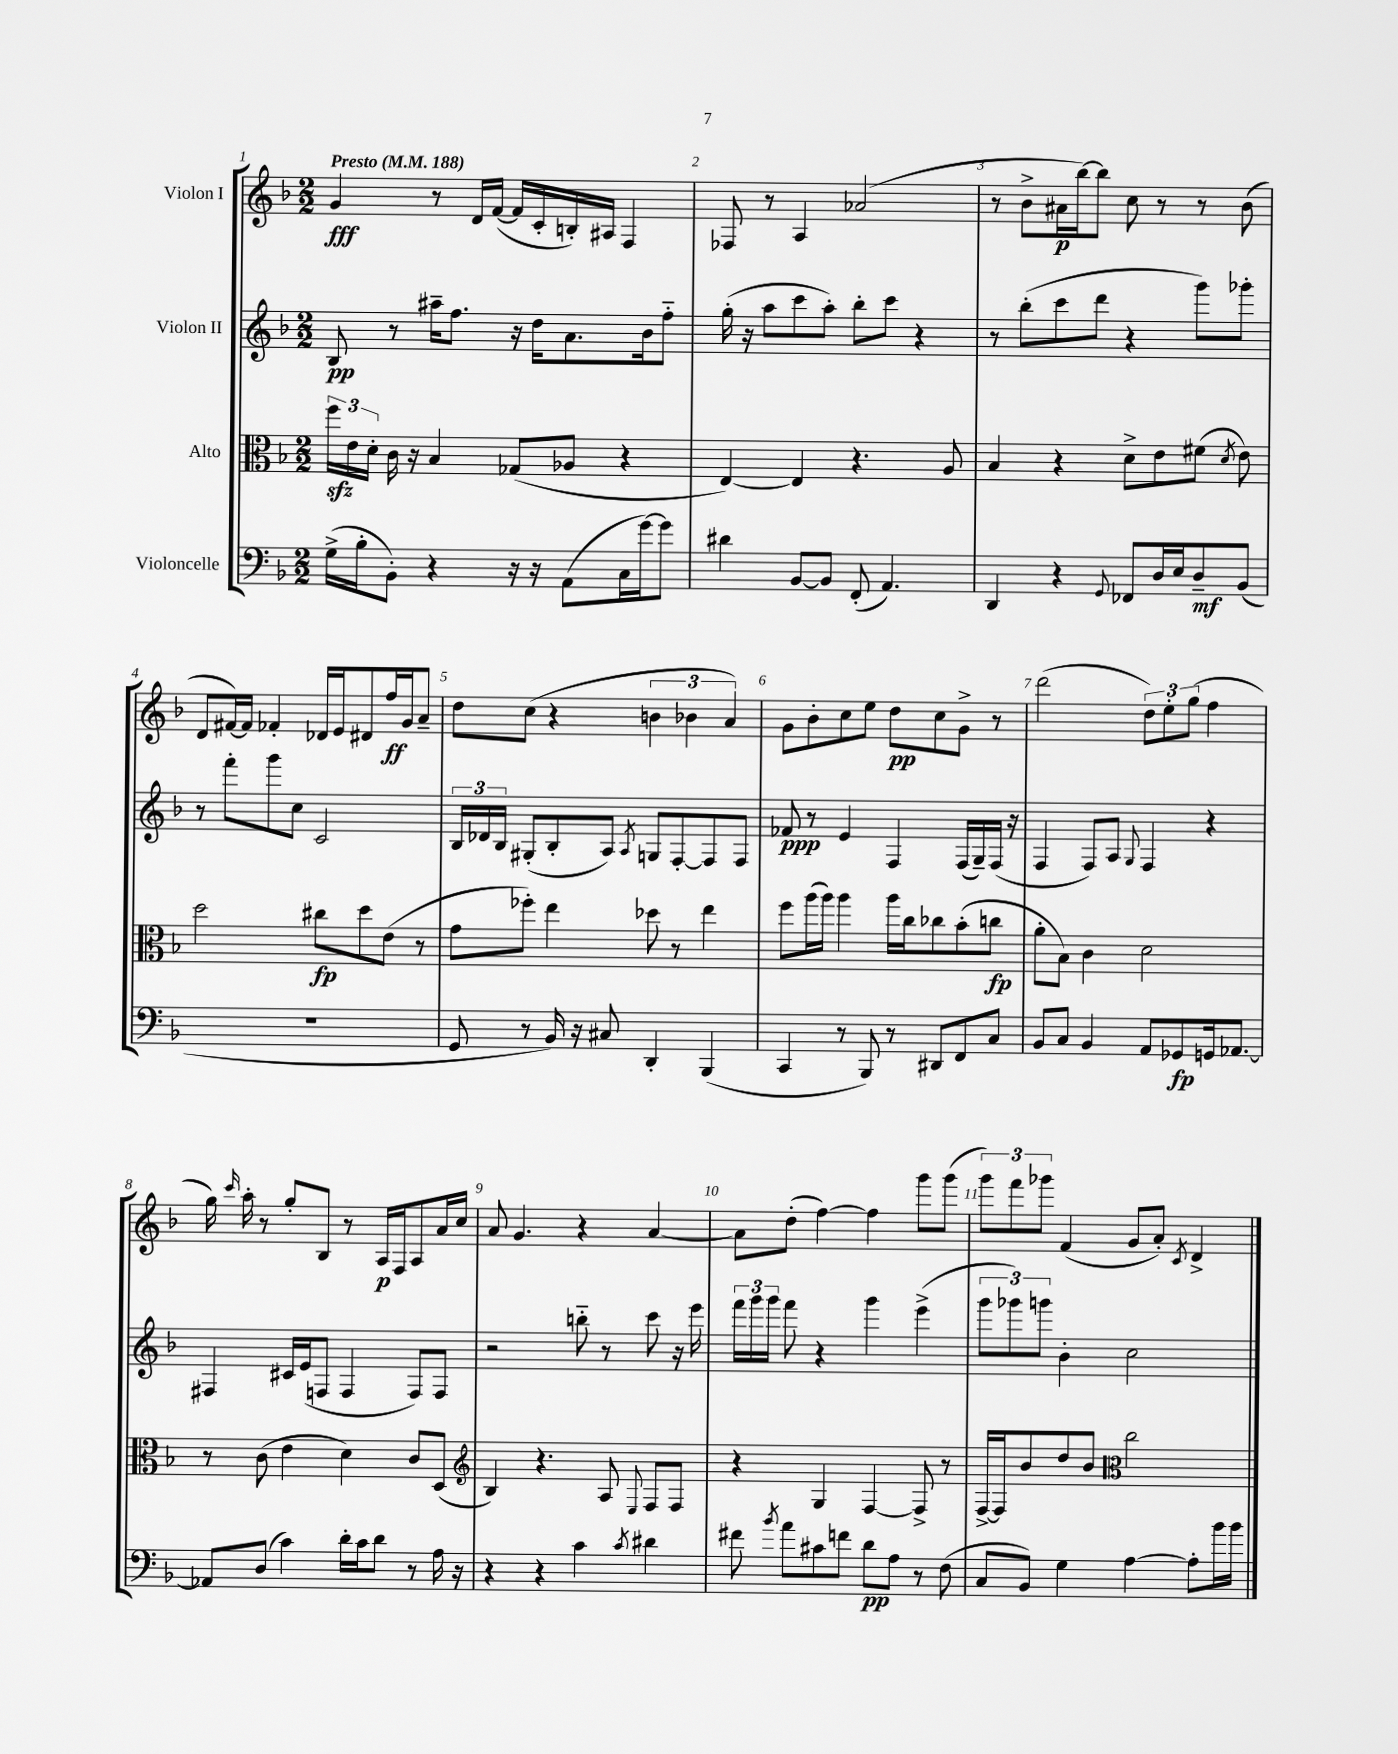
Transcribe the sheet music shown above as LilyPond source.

<<
\new StaffGroup <<
\new Staff = "s0" \with { instrumentName = "Violon I" } {
    \clef treble \key f \major \numericTimeSignature \time 2/2 \tempo "Presto" 4 = 188
    \autoBeamOff g'4\fff r8 d'16[ f'16]~( f'16[ c'16-. b16-.) ais16] f4 |
    fes8 r8 a4 aes'2( |
    r8 bes'8[-> ais'16\p bes''16~) bes''8] c''8 r8 r8 bes'8( |
    d'8[ fis'16~) fis'16] fes'4-. des'16[ e'16 dis'8 f''16\ff g'16 a'8]-- |
    d''8[ c''8]( r4 \tuplet 3/2 { b'4 bes'4 a'4) } |
    g'8[ bes'8-. c''8 e''8] d''8[\pp c''8 g'8]-> r8 |
    d'''2( \tuplet 3/2 { d''8[) e''8-. g''8]( } f''4 |
    g''16) \grace { c'''16 } a''16-. r8 g''8[-. bes8] r8 a16[\p f16 a8 a'16 c''16] |
    a'8 g'4. r4 a'4~ |
    a'8[ d''8]-.( f''4~) f''4 g'''8[ g'''8]( |
    \tuplet 3/2 { g'''8[) f'''8 ges'''8] } f'4( g'8[ a'8]-.) \acciaccatura { c'8 } d'4-> \bar "|." |
}
\new Staff = "s1" \with { instrumentName = "Violon II" } {
    \clef treble \key f \major \numericTimeSignature \time 2/2
    \autoBeamOff bes8\pp r8 ais''16[-- f''8.] r16 d''16[ a'8. bes'16 f''8]-_ |
    g''16-.( r16 a''8[ c'''8 a''8]-.) bes''8[-. c'''8] r4 |
    r8 bes''8[-.( c'''8 d'''8] r4 g'''8[) ges'''8]-. |
    r8 f'''8[-. g'''8 c''8] c'2 |
    \tuplet 3/2 { bes16[ des'16 bes16] } gis8[-.( bes8-. a8]) \acciaccatura { a8 } g8[ f8~-. f8 f8] |
    fes'8\ppp r8 e'4 f4 f16[( g16--) f16]( r16 |
    f4 f8[) a8] \appoggiatura { g8 } f4 r4 |
    fis4 cis'16[ e'16( f8] f4 f8[) f8] |
    r2 b''8-_ r8 c'''8 r16 e'''16 |
    \tuplet 3/2 { f'''16[ g'''16 g'''16] } f'''8 r4 g'''4 e'''4->( |
    \tuplet 3/2 { g'''8[ ges'''8) g'''8] } bes'4-. c''2 \bar "|." |
}
\new Staff = "s2" \with { instrumentName = "Alto" } {
    \clef alto \key f \major \numericTimeSignature \time 2/2
    \autoBeamOff \tuplet 3/2 { f''16[\sfz e'16 d'16]-. } c'16 r16 bes4 ges8[( aes8] r4 |
    e4~) e4 r4. a8 |
    bes4 r4 d'8[-> e'8 fis'8]( \acciaccatura { d'8 } e'8) |
    d''2 cis''8[\fp d''8 e'8]( r8 |
    g'8[ fes''8]-.) e''4 des''8 r8 e''4 |
    f''8[ a''16( a''16]) a''4 a''16[ c''16 ces''8 bes'8-.( c''8]\fp |
    a'8[-. bes8]) c'4 d'2 |
    r8 c'8( e'4 d'4) c'8[ d8]( |
    \clef treble bes4) r4. a8 \appoggiatura { e8 } f8[ f8] |
    r4 g4 f4~ f8-> r8 |
    f16[~-> f16 bes'8 d''8 bes'8] \clef alto c''2 \bar "|." |
}
\new Staff = "s3" \with { instrumentName = "Violoncelle" } {
    \clef bass \key f \major \numericTimeSignature \time 2/2
    \autoBeamOff g16[->( bes16-. bes,8]-.) r4 r16 r16 a,8[( c16 g'16~) g'8] |
    dis'4 bes,8[~ bes,8] f,8-.( a,4.) |
    d,4 r4 \appoggiatura { g,8 } fes,8[ d16 e16 d8--\mf bes,8]( |
    R1 |
    g,8 r8 bes,16) r16 cis8 d,4-. bes,,4( |
    c,4 r8 bes,,8) r8 dis,8[ f,8 c8] |
    bes,8[ c8] bes,4 a,8[ ges,8\fp g,16 aes,8.]~ |
    aes,8[ d8]( c'4) d'16[-. c'16 d'8] r8 a16 r16 |
    r4 r4 c'4 \acciaccatura { c'8 } dis'4 |
    fis'8 \acciaccatura { bes'8 } a'8[ cis'8 f'8] d'8[\pp a8] r8 f8( |
    c8[ bes,8]) g4 a4~ a8[-. bes'16 bes'16] \bar "|." |
}
>>
>>
\layout { \context { \Score \override BarNumber.break-visibility = ##(#f #t #t) barNumberVisibility = #all-bar-numbers-visible } }
